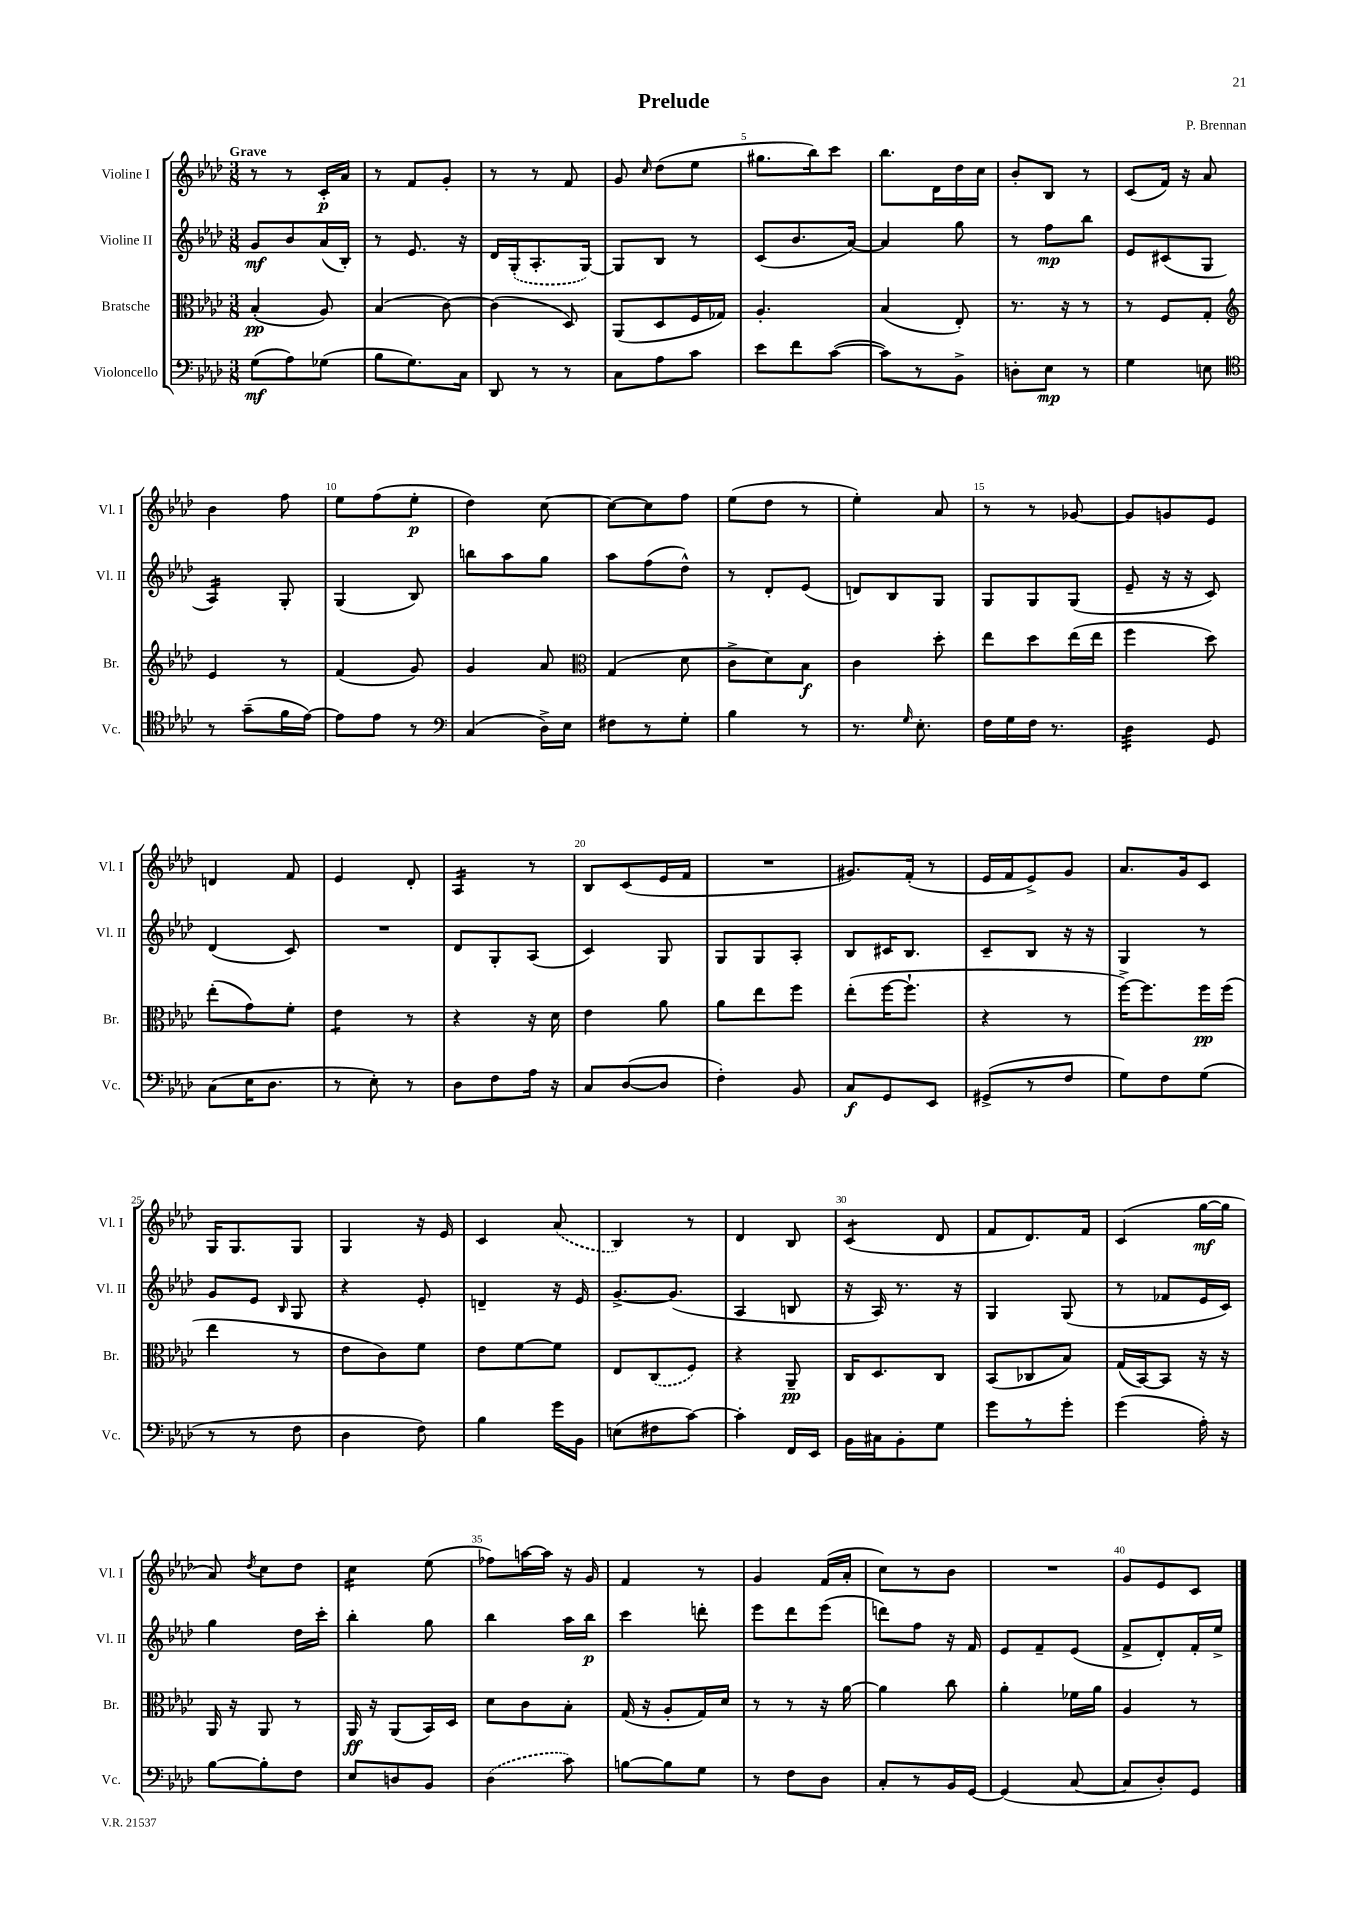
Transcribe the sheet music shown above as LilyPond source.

\header { title = "Prelude" composer = "P. Brennan" }
<<
\new StaffGroup <<
\new Staff = "s0" \with { instrumentName = "Violine I" shortInstrumentName = "Vl. I" } {
    \clef treble \key aes \major \numericTimeSignature \time 3/8 \tempo "Grave"
    \autoBeamOff r8 r8 c'16[-.\p aes'16] |
    r8 f'8[ g'8]-. |
    r8 r8 f'8 |
    g'8 \grace { c''16 } des''8[( ees''8] |
    gis''8.[ bes''16) c'''8] |
    bes''8.[ des'16 des''16 c''16] |
    bes'8[-. bes8] r8 |
    c'8[( f'16]) r16 aes'8 |
    bes'4 f''8 |
    ees''8[ f''8( ees''8]-.\p |
    des''4) c''8~ |
    c''8[~ c''8 f''8] |
    ees''8[( des''8] r8 |
    ees''4-.) aes'8 |
    r8 r8 ges'8~ |
    ges'8[ g'8 ees'8] |
    d'4 f'8 |
    ees'4 des'8-. |
    aes4:16 r8 |
    bes8[ c'8( ees'16 f'16] |
    R4. |
    gis'8.[) f'16]-.( r8 |
    ees'16[ f'16 ees'8->) g'8] |
    aes'8.[ g'16 c'8] |
    g16[ g8. g8] |
    g4 r16 ees'16 |
    c'4 \once \slurDashed aes'8( |
    bes4) r8 |
    des'4 bes8 |
    c'4:8( des'8 |
    f'8[ des'8.) f'16] |
    c'4( g''16[~\mf g''16] |
    aes'8) \acciaccatura { des''8 } c''8[ des''8] |
    c''4:16 ees''8( |
    fes''8[) a''16~ a''16] r16 g'16 |
    f'4 r8 |
    g'4 f'16[( aes'16]-. |
    c''8[) r8 bes'8] |
    R4. |
    g'8[ ees'8 c'8] \bar "|." |
}
\new Staff = "s1" \with { instrumentName = "Violine II" shortInstrumentName = "Vl. II" } {
    \clef treble \key aes \major \numericTimeSignature \time 3/8
    \autoBeamOff g'8[\mf bes'8 aes'16( bes16]-.) |
    r8 ees'8. r16 |
    des'16[ \once \slurDashed g16-.( aes8.-. g16]~) |
    g8[ bes8] r8 |
    c'8[( bes'8. aes'16]~) |
    aes'4 g''8 |
    r8 f''8[\mp bes''8] |
    ees'8[ cis'8( g8] |
    aes4:16) g8-. |
    g4( bes8) |
    b''8[ aes''8 g''8] |
    aes''8[ f''8( des''8]-^) |
    r8 des'8[-. ees'8]( |
    d'8[) bes8 g8] |
    g8[ g8 g8]( |
    ees'8-- r16 r16 c'8) |
    des'4( c'8) |
    R4. |
    des'8[ g8-. aes8]( |
    c'4) g8 |
    g8[ g8 aes8]-. |
    bes8[ cis'16 bes8.] |
    c'8[-- bes8] r16 r16 |
    g4 r8 |
    g'8[ ees'8] \grace { bes16 } g8 |
    r4 ees'8-. |
    d'4-- r16 ees'16 |
    g'8.[~-> g'8.]( |
    aes4 b8 |
    r16 aes16) r8. r16 |
    g4 g8( |
    r8 fes'8[ ees'16 c'16]) |
    g''4 des''16[ c'''16]-. |
    bes''4-. g''8 |
    bes''4 aes''16[ bes''16]\p |
    c'''4 d'''8-. |
    ees'''8[ des'''8 ees'''8]( |
    d'''8[) f''8] r16 f'16 |
    ees'8[ f'8-- ees'8]( |
    f'8[-> des'8-.) f'16-. ees''16]-> \bar "|." |
}
\new Staff = "s2" \with { instrumentName = "Bratsche" shortInstrumentName = "Br." } {
    \clef alto \key aes \major \numericTimeSignature \time 3/8
    \autoBeamOff bes4-.\pp( aes8) |
    bes4( c'8~) |
    c'4( des8) |
    aes,8[( des8 f16 ges16]) |
    aes4.-. |
    bes4( ees8-.) |
    r8. r16 r8 |
    r8 f8[ g8]-. |
    \clef treble ees'4 r8 |
    f'4( g'8) |
    g'4 aes'8 |
    \clef alto g4( des'8 |
    c'8[-> des'8) bes8]\f |
    c'4 des''8-. |
    ees''8[ des''8 ees''16( ees''16] |
    f''4 des''8) |
    ees''8[-.( g'8) f'8]-. |
    ees'4:8 r8 |
    r4 r16 des'16 |
    ees'4 aes'8 |
    aes'8[ ees''8 f''8] |
    ees''8[-.( f''16~ f''8.]-! |
    r4 r8 |
    f''16[~->) f''8. f''16\pp f''16]( |
    ees''4 r8 |
    ees'8[ c'8) f'8] |
    ees'8[ f'8~ f'8] |
    ees8[ \once \slurDashed c8( f8]) |
    r4 aes,8--\pp |
    c16[ des8. c8] |
    bes,8[( ces8 bes8]) |
    g16[( bes,16~) bes,8] r16 r16 |
    aes,16 r16 aes,8 r8 |
    aes,16\ff r16 aes,8[( bes,16) des16] |
    des'8[ c'8 bes8]-. |
    g16( r16 aes8[-. g16) des'16] |
    r8 r8 r16 aes'16~ |
    aes'4 c''8 |
    aes'4-. fes'16[ aes'16] |
    aes4 r8 \bar "|." |
}
\new Staff = "s3" \with { instrumentName = "Violoncello" shortInstrumentName = "Vc." } {
    \clef bass \key aes \major \numericTimeSignature \time 3/8
    \autoBeamOff g8[\mf( aes8) ges8]( |
    bes8[ g8.) c16] |
    des,8 r8 r8 |
    c8[ aes8 c'8] |
    ees'8[ f'8 c'8]~( |
    c'8[) r8 bes,8]-> |
    d8[-. ees8]\mp r8 |
    g4 e8 |
    \clef tenor r8 g'8[--( f'16 ees'16]~) |
    ees'8[ ees'8] r8 |
    \clef bass c4( des16[->) ees16] |
    fis8[ r8 g8]-. |
    bes4 r8 |
    r8. \grace { g16 } ees8.-. |
    f16[ g16 f16] r8. |
    des4:32 g,8 |
    c8[( ees16 des8.] |
    r8 ees8-.) r8 |
    des8[ f8 aes16] r16 |
    c8[ des8~( des8] |
    f4-.) bes,8 |
    c8[\f g,8 ees,8] |
    gis,8[->( r8 f8] |
    g8[) f8 g8]( |
    r8 r8 f8 |
    des4 f8) |
    bes4 g'16[ bes,16] |
    e8[( fis8 c'8]~) |
    c'4-. f,16[ ees,16] |
    bes,16[ cis16 bes,8-. g8] |
    g'8[ r8 g'8]-. |
    g'4( aes16-.) r16 |
    bes8[~ bes8-. f8] |
    ees8[ d8 bes,8] |
    \once \slurDashed des4( c'8) |
    b8[~ b8 g8] |
    r8 f8[ des8] |
    c8[-. r8 bes,16 g,16]~ |
    g,4( c8~ |
    c8[ des8-.) g,8] \bar "|." |
}
>>
>>
\layout { \context { \Score \override BarNumber.break-visibility = ##(#f #t #t) barNumberVisibility = #(every-nth-bar-number-visible 5) } }
